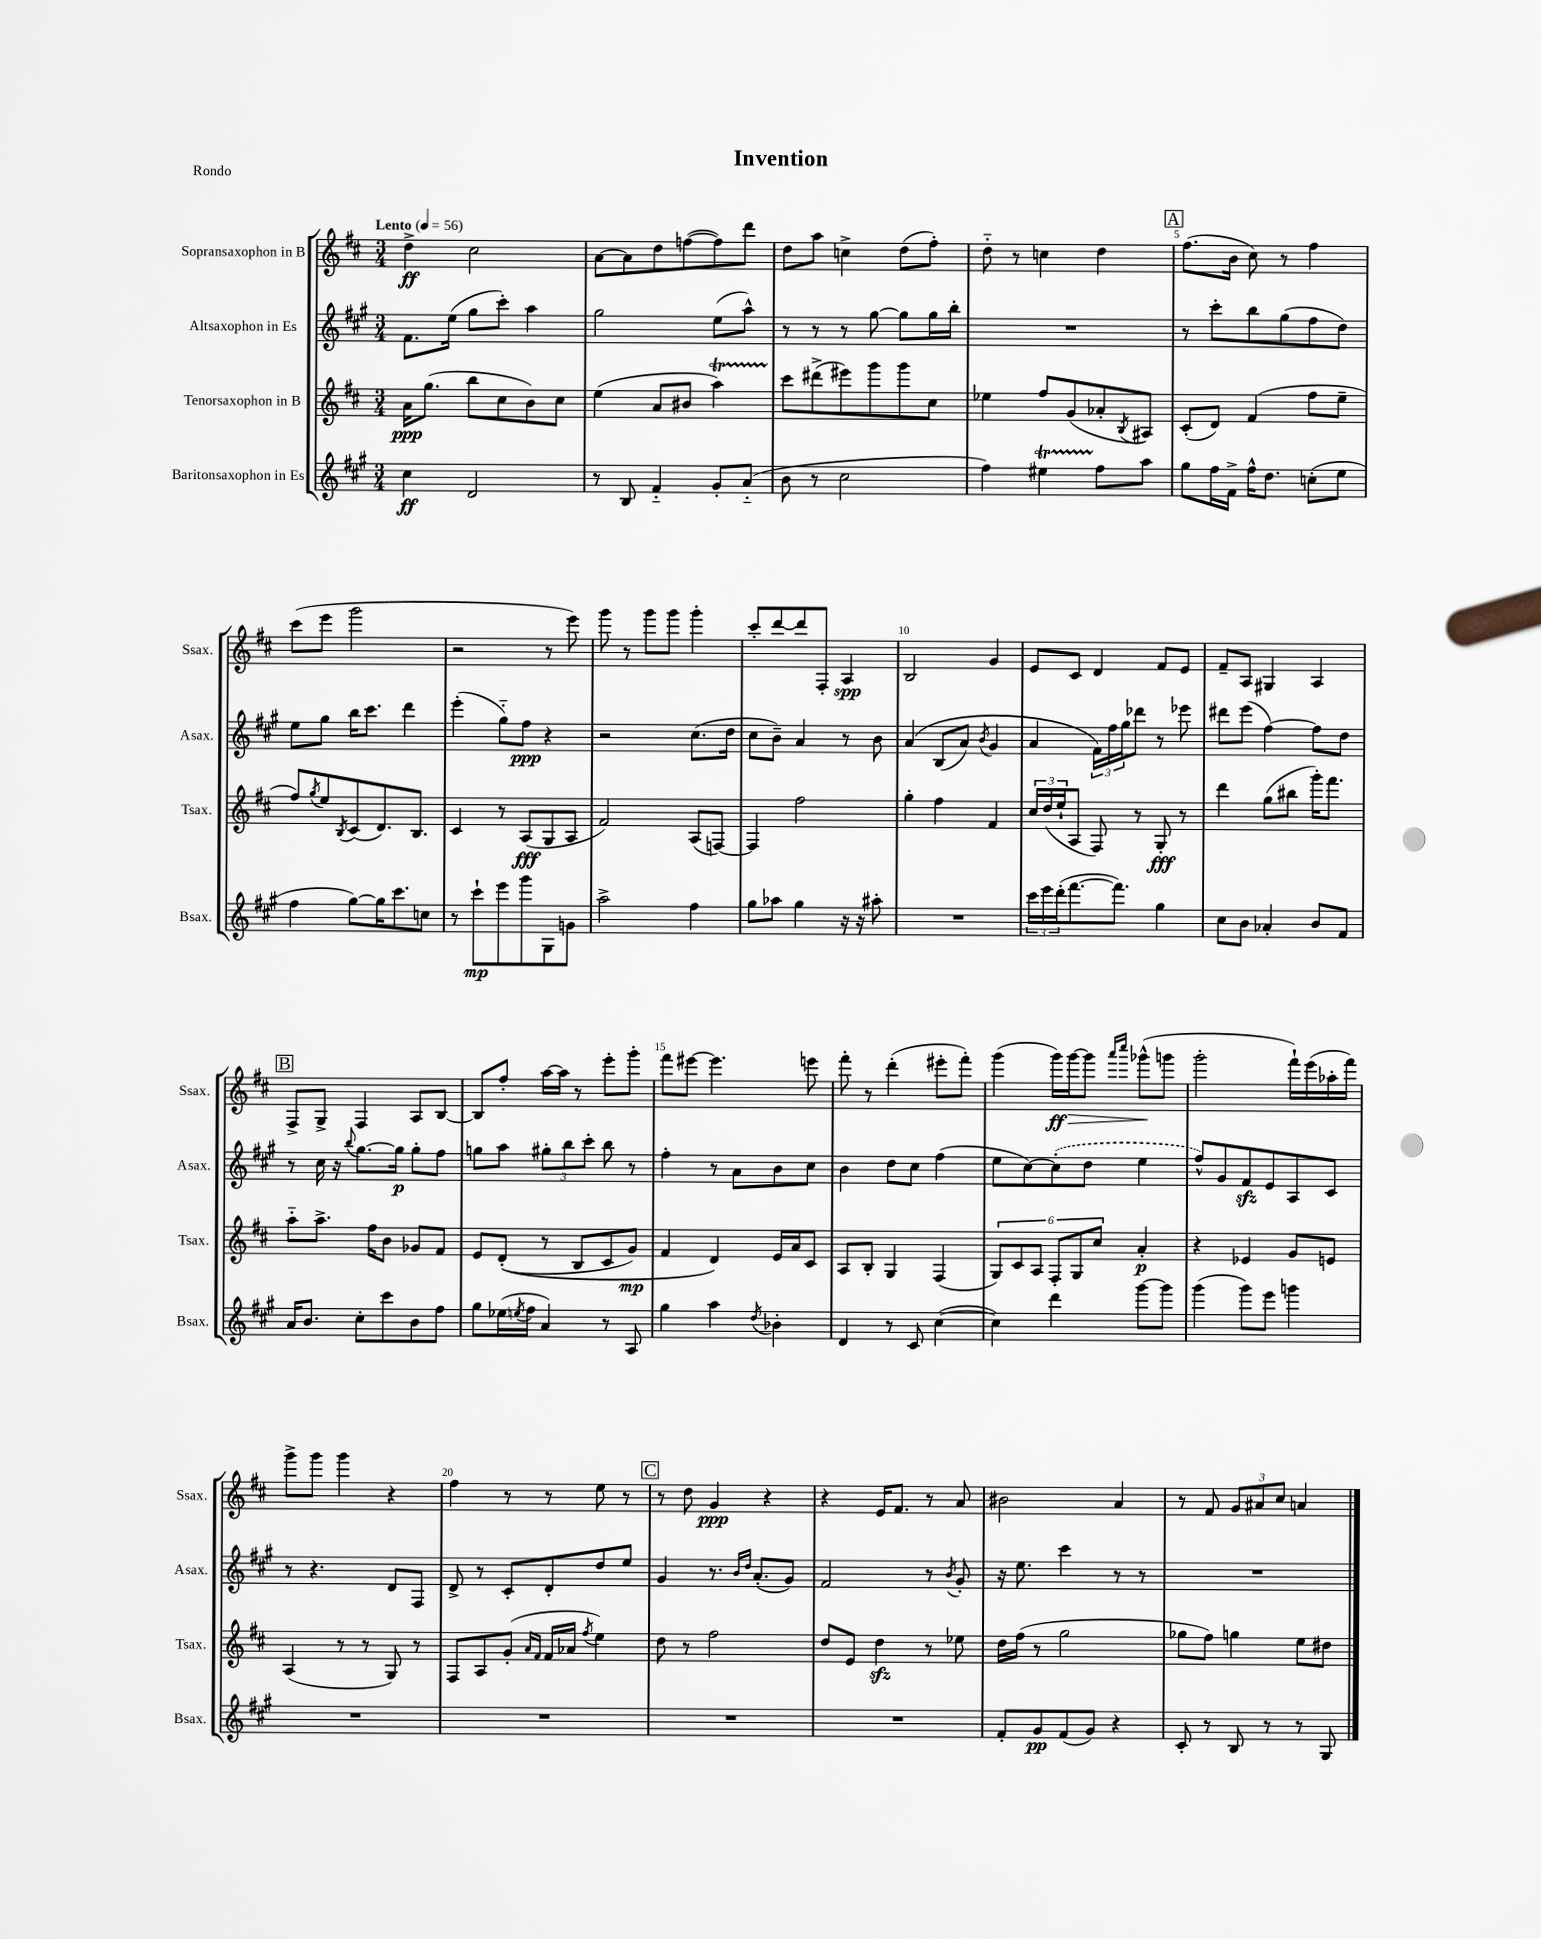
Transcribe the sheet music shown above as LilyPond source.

\header { title = "Invention" piece = "Rondo" }
<<
\new StaffGroup <<
\new Staff = "s0" \with { instrumentName = "Sopransaxophon in B" shortInstrumentName = "Ssax." } {
    \clef treble \key d \major \numericTimeSignature \time 3/4 \tempo "Lento" 4 = 56
    d''4->\ff cis''2 |
    a'8~ a'8 d''8 f''8~( f''8) d'''8 |
    d''8 a''8 c''4-> d''8( fis''8-.) |
    d''8-_ r8 c''4 d''4 |
    \mark \markup { \box "A" } fis''8.( b'16 cis''8) r8 fis''4 |
    cis'''8( e'''8 g'''2 |
    r2 r8 e'''8) |
    g'''8 r8 g'''8 g'''8 g'''4-. |
    cis'''8-. d'''8~ d'''8 fis8-. a4\spp |
    b2 g'4 |
    e'8 cis'8 d'4 fis'8 e'8 |
    fis'8-- a8 gis4 a4 |
    \mark \markup { \box "B" } fis8-> g8-> fis4 a8 b8~ |
    b8 fis''8-. a''16~ a''16 r8 e'''8-. g'''8-. |
    fis'''8 eis'''8~ eis'''4. e'''8 |
    fis'''8-. r8 d'''4-.( eis'''8-. fis'''8-.) |
    g'''4( g'''16\ff) g'''16~\> g'''8 \grace { a'''16 cis''''16 } ges'''8-^\!( g'''8 |
    g'''2-. fis'''16-!) e'''16( aes''16-. fis'''16) |
    g'''8-> g'''8 g'''4 r4 |
    fis''4 r8 r8 e''8 r8 |
    \mark \markup { \box "C" } r8 d''8 g'4\ppp r4 |
    r4 e'16 fis'8. r8 a'8 |
    bis'2 a'4 |
    r8 fis'8 \tuplet 3/2 { g'8 ais'8 cis''8 } a'4 \bar "|." |
}
\new Staff = "s1" \with { instrumentName = "Altsaxophon in Es" shortInstrumentName = "Asax." } {
    \clef treble \key a \major \numericTimeSignature \time 3/4
    fis'8. e''16( gis''8 cis'''8-.) a''4 |
    gis''2 e''8( a''8-^) |
    r8 r8 r8 gis''8~ gis''8 gis''16 b''16-. |
    R2. |
    \mark \markup { \box "A" } r8 cis'''8-. b''8 gis''8( fis''8 d''8) |
    e''8 gis''8 b''16 cis'''8. d'''4 |
    e'''4-.( gis''8-_) fis''8\ppp r4 |
    r2 cis''8.( d''16 |
    cis''8 b'8--) a'4 r8 b'8 |
    a'4\( b8( a'8) \acciaccatura { b'8 } gis'4 |
    a'4 \tuplet 3/2 { fis'16\) fis''16 gis''16 } des'''8 r8 ees'''8 |
    dis'''8 e'''8( fis''4~) fis''8 d''8 |
    \mark \markup { \box "B" } r8 cis''16 r16 \appoggiatura { b''8 } gis''8.~ gis''16\p gis''8-. fis''8 |
    g''8 a''8 \tuplet 3/2 { gis''8-. b''8 cis'''8-. } b''8 r8 |
    fis''4-. r8 a'8 b'8 cis''8 |
    b'4 d''8 cis''8 fis''4( |
    e''8 cis''8~) \once \slurDashed cis''8-.( d''8 e''4 |
    fis''8-^) gis'8 fis'8\sfz e'8 a8 cis'8 |
    r8 r4. d'8 fis8 |
    d'8-> r8 cis'8-. d'8-. d''8 e''8 |
    \mark \markup { \box "C" } gis'4 r8. \grace { b'16 d''16 } a'8.-.( gis'8) |
    fis'2 r8 \acciaccatura { b'8 } gis'8-. |
    r16 e''8. cis'''4 r8 r8 |
    R2. \bar "|." |
}
\new Staff = "s2" \with { instrumentName = "Tenorsaxophon in B" shortInstrumentName = "Tsax." } {
    \clef treble \key d \major \numericTimeSignature \time 3/4
    a'16\ppp g''8.( b''8 cis''8 b'8) cis''8 |
    e''4( a'8 bis'8 a''4\startTrillSpan) |
    cis'''8\stopTrillSpan dis'''8->( eis'''8) g'''8 g'''8 cis''8 |
    ees''4 fis''8 g'8( aes'8-. \acciaccatura { b8 } ais8) |
    \mark \markup { \box "A" } cis'8-.( d'8) fis'4( fis''8 e''8-- |
    fis''8) \acciaccatura { g''8 } e''8 \acciaccatura { b8 } cis'8( d'8.) b8. |
    cis'4 r8 a8\fff( g8 a8 |
    fis'2) a8( f8~) |
    f4 fis''2 |
    g''4-. fis''4 fis'4 |
    \tuplet 3/2 { cis''16 d''16( e''16-! } a8 fis8) r8 g8-.\fff r8 |
    d'''4 g''8( bis''8 g'''16-.) fis'''8. |
    \mark \markup { \box "B" } a''8-_ a''8.-> fis''16 b'8 ges'8 fis'8 |
    e'8 d'8-.(\( r8 b8 cis'8 g'8\mp) |
    fis'4 d'4\) e'16 a'16 cis'8 |
    a8 b8-. g4 fis4( |
    \tuplet 6/4 { g8) cis'8 a8 fis8-. g8 cis''8 } a'4-.\p |
    r4 ees'4 g'8 e'8 |
    a4( r8 r8 g8) r8 |
    fis8 a8 g'8-.( \grace { a'16 fis'16 } fis'16 aes'16 \acciaccatura { fis''8 } e''4) |
    \mark \markup { \box "C" } d''8 r8 fis''2 |
    d''8 e'8 d''4\sfz r8 ees''8 |
    d''16 fis''16( r8 g''2 |
    ges''8 fis''8) g''4 e''8 dis''8 \bar "|." |
}
\new Staff = "s3" \with { instrumentName = "Baritonsaxophon in Es" shortInstrumentName = "Bsax." } {
    \clef treble \key a \major \numericTimeSignature \time 3/4
    cis''4\ff d'2 |
    r8 b8 fis'4-_ gis'8-. a'8-_( |
    b'8 r8 cis''2 |
    fis''4) eis''4\startTrillSpan fis''8\stopTrillSpan a''8 |
    \mark \markup { \box "A" } gis''8 fis''16 fis'16-> fis''16-^ d''8. c''8-.( e''8 |
    fis''4 gis''8~) gis''16 cis'''8. c''8 |
    r8 cis'''8-!\mp e'''8 gis'''8 gis8 g'8 |
    a''2-> fis''4 |
    gis''8 aes''8 gis''4 r16 r16 ais''8-. |
    R2. |
    \tuplet 3/2 { cis'''16 e'''16 d'''16-.( } fis'''8.~ fis'''8.) gis''4 |
    cis''8 b'8 aes'4-. b'8 fis'8 |
    \mark \markup { \box "B" } a'16 b'8. cis''8-. cis'''8 b'8 fis''8 |
    gis''8 ees''16( \acciaccatura { e''8 } fis''16 a'4) r8 a8 |
    gis''4 a''4 \acciaccatura { d''8 } bes'4-. |
    d'4 r8 cis'8 cis''4~( |
    cis''4) d'''4 gis'''8~ gis'''8 |
    gis'''4( gis'''8) e'''8 g'''4 |
    R2. |
    R2. |
    \mark \markup { \box "C" } R2. |
    R2. |
    fis'8-. gis'8\pp fis'8( gis'8) r4 |
    cis'8-. r8 b8 r8 r8 gis8 \bar "|." |
}
>>
>>
\layout { \context { \Score \override BarNumber.break-visibility = ##(#f #t #t) barNumberVisibility = #(every-nth-bar-number-visible 5) } }
